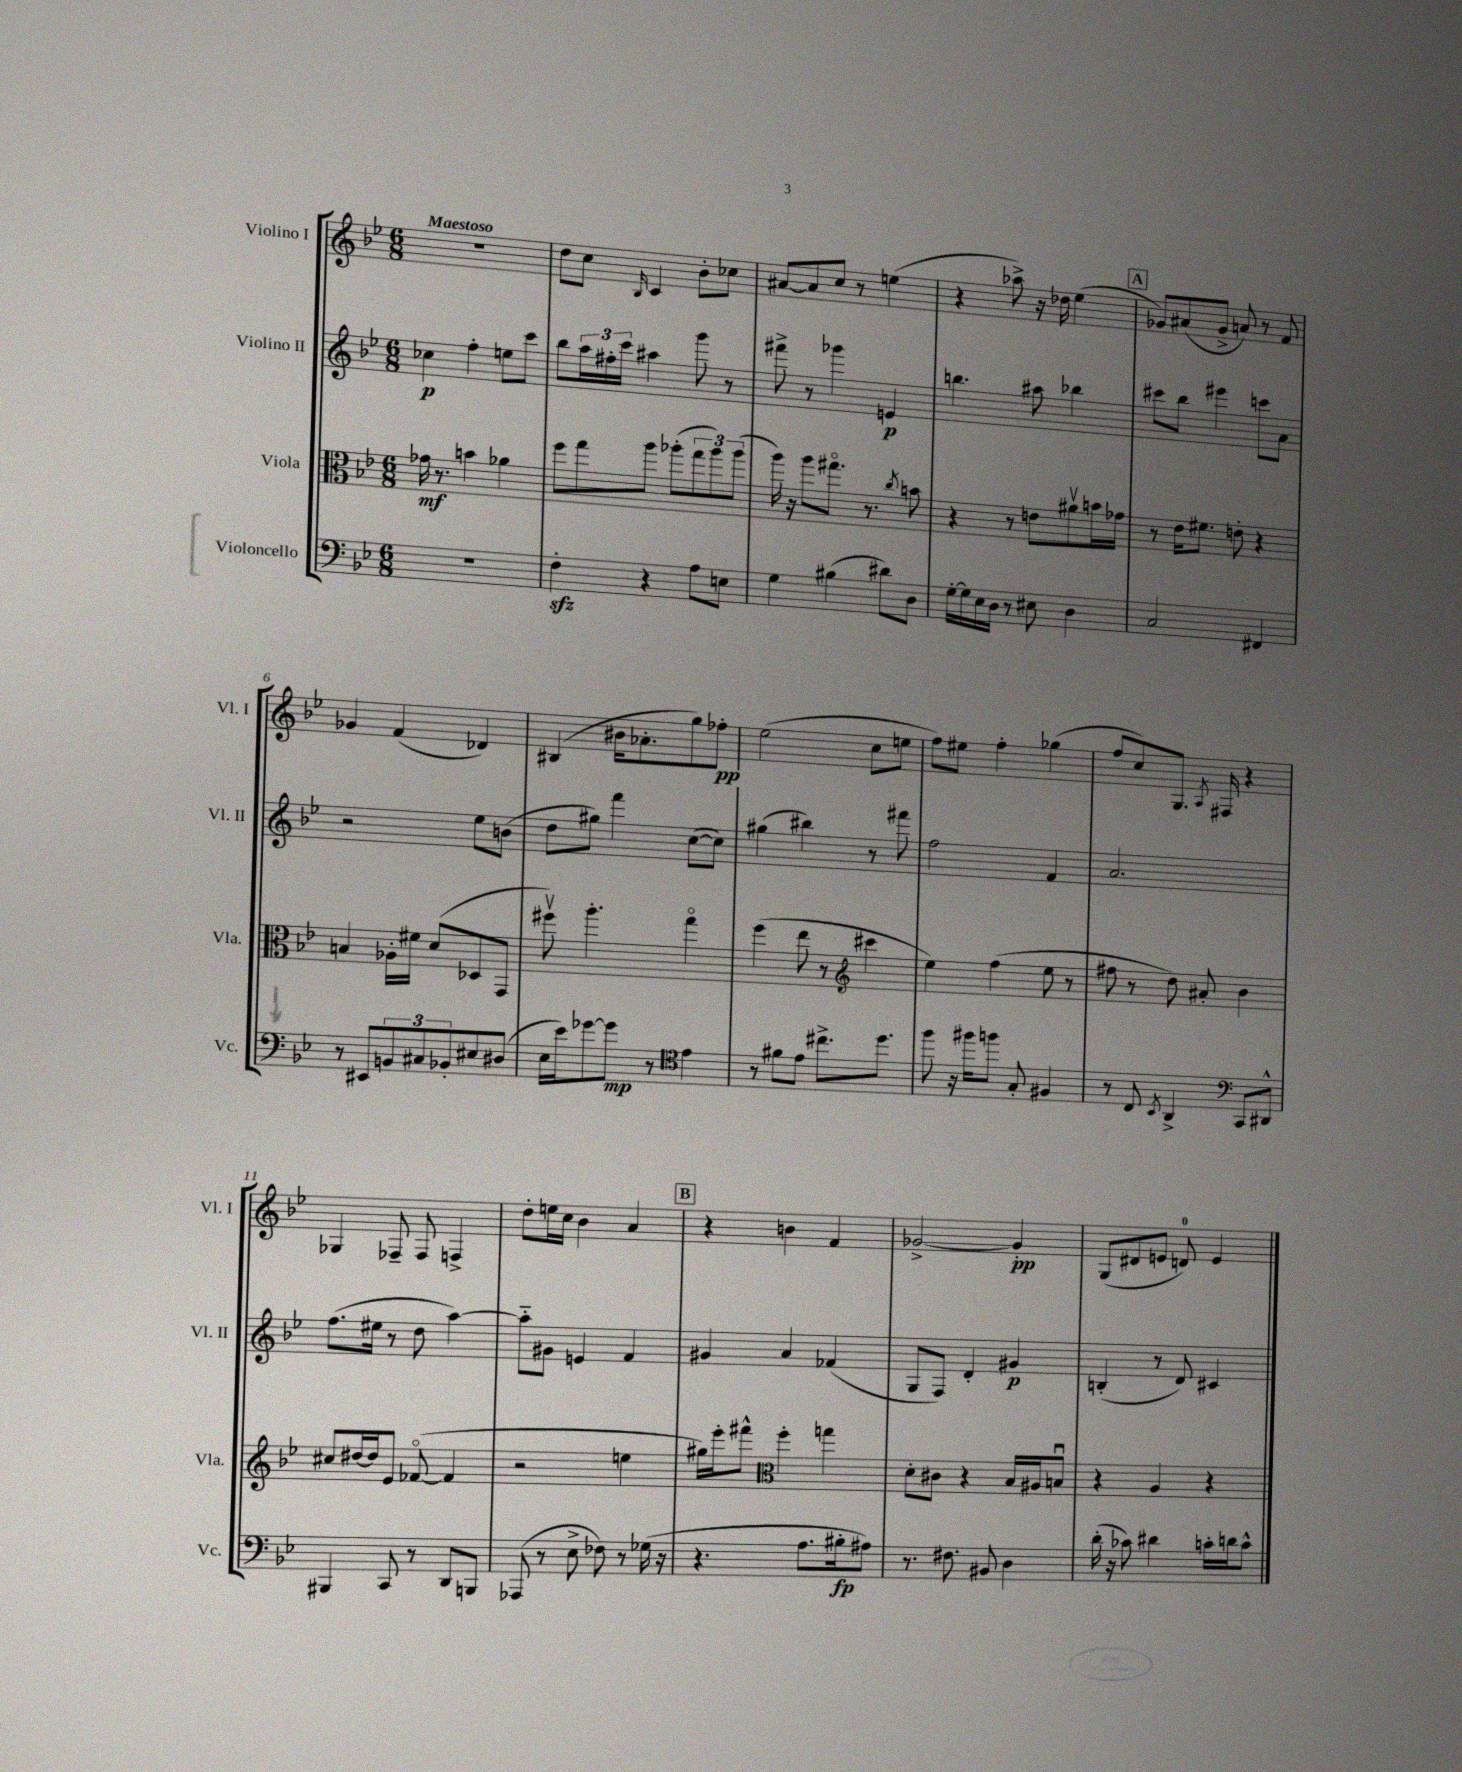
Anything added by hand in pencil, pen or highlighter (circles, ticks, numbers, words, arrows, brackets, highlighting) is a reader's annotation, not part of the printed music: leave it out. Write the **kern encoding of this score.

**kern	**dynam	**kern	**dynam	**kern	**dynam	**kern	**dynam
*part4	*part4	*part3	*part3	*part2	*part2	*part1	*part1
*staff4	*staff4	*staff3	*staff3	*staff2	*staff2	*staff1	*staff1
*I"Violoncello	*	*I"Viola	*	*I"Violino II	*	*I"Violino I	*
*I'Vc.	*	*I'Vla.	*	*I'Vl. II	*	*I'Vl. I	*
*clefF4	*	*clefC3	*	*clefG2	*	*clefG2	*
*k[b-e-]	*	*k[b-e-]	*	*k[b-e-]	*	*k[b-e-]	*
*M6/8	*	*M6/8	*	*M6/8	*	*M6/8	*
=1	=1	=1	=1	=1	=1	=1	=1
!	!	!	!	!	!	!LO:TX:a:B:t=Maestoso	!
2.r	.	16g-X\	mf	4cc-X\	p	2.r	.
.	.	8.r	.	.	.	.	.
.	.	4bn\	.	4ff'\	.	.	.
.	.	4a-X\	.	8een\L	.	.	.
.	.	.	.	8ccc\J	.	.	.
=2	=2	=2	=2	=2	=2	=2	=2
4Fzz'\	.	8ff\L	.	8bb-\L	.	8dd\L	.
.	.	8gg\	.	24aa\L	.	8cc\J	.
.	.	.	.	24ff#X'\	.	.	.
.	.	.	.	24ccc\JJ	.	.	.
.	.	.	.	.	.	16qqB-/	.
4r	.	8aa\J	.	4aa#X\	.	4c/	.
.	.	(8aa-X'\L	.	.	.	.	.
8A\L	.	12gg\	.	8ggg\	.	8b-'\L	.
.	.	12aa-\)	.	.	.	.	.
8En\J	.	.	.	8r	.	8cc-X\J	.
.	.	(12aa-\J	.	.	.	.	.
=3	=3	=3	=3	=3	=3	=3	=3
4G\	.	16aa\)	.	8fff#X^\	.	[8a#X/L	.
.	.	16r	.	.	.	.	.
.	.	8aa\L	.	8r	.	8a#/]	.
(4B#X\	.	8.gg#X\J	.	4ggg-X\	.	8cc/J	.
.	.	.	.	.	.	8r	.
.	.	8.r	.	.	.	.	.
8d#X\L)	.	.	.	4en/	p	(4een\	.
.	.	8qcc/	.	.	.	.	.
8D\J	.	8bn\	.	.	.	.	.
=4	=4	=4	=4	=4	=4	=4	=4
[16G'\LL	.	4r	.	4.bbn\	.	4r	.
16G\]	.	.	.	.	.	.	.
16E-\	.	.	.	.	.	.	.
16D\JJ	.	.	.	.	.	.	.
8r	.	8r	.	.	.	8aa-X^\)	.
8E#X\	.	8en\L	.	8aa#X\	.	16r	.
.	.	.	.	.	.	16dd-X\	.
4D\	.	8a#Xv\	.	4bb-X\	.	(4ee-\	.
.	.	16bn\L	.	.	.	.	.
.	.	16g-X\JJ	.	.	.	.	.
!!LO:REH:place=s1:t=A
=5	=5	=5	=5	=5	=5	=5	=5
2C/	.	8r	.	8ccc#X\L	.	8g-X/L)	.
.	.	16e-\KL	.	8bb-\J	.	(8a#X/	.
.	.	8.f#X\J	.	.	.	.	.
.	.	.	.	4eee#X\	.	8g-^/J	.
.	.	8en'\	.	.	.	8an/)	.
4FF#X/	.	4r	.	8cccn\L	.	8r	.
.	.	.	.	8a\J	.	8f/	.
!!LO:LB:g=z
=6	=6	=6	=6	=6	=6	=6	=6
8r	.	4Bn/	.	2r	.	4g-X/	.
8EE#X/L	.	.	.	.	.	.	.
12BBn/	.	16A-X'\LL	.	.	.	(4f/	.
.	.	16f#X\JJ	.	.	.	.	.
12C#X/	.	.	.	.	.	.	.
.	.	(8d/L	.	.	.	.	.
12BB-X'/	.	.	.	.	.	.	.
8E#X/	.	8D-X/	.	8ee-\L	.	4d-X/)	.
(8D#X/J	.	8GG/J	.	(8bn\J	.	.	.
=7	=7	=7	=7	=7	=7	=7	=7
16E-\LL	.	8ff#Xv\)	.	8dd\L	.	(4B#X/	.
16e-\J)	.	.	.	.	.	.	.
[8g-X\	.	4.aa'\	.	8gg#X\J)	.	.	.
8g-\J]	mp	.	.	4fff\	.	16b#X\KL	.
.	.	.	.	.	.	8.a-X'\	.
8r	.	.	.	.	.	.	.
*clefC4	*	*	*	*	*	*	*
4e-\	.	4gg\	.	([8cc\L	.	8gg\)	.
.	.	.	.	8cc\J])	.	8ff-X'\J	pp
=8	=8	=8	=8	=8	=8	=8	=8
8r	.	(4ff\	.	(4gg#X\	.	(2ee-\	.
8f#X\L	.	.	.	.	.	.	.
8e-\J	.	8ee-\	.	4bb#X\)	.	.	.
8.cc#X^\L	.	8r	.	.	.	.	.
*	*	*clefG2	*	*	*	*	*
.	.	4ccc#X\	.	8r	.	8cc\L	.
8.dd\J	.	.	.	.	.	.	.
.	.	.	.	8fff#X\	.	8een\J	.
=9	=9	=9	=9	=9	=9	=9	=9
8ff\	.	4ee-\)	.	2ff\	.	8ff\L)	.
16r	.	.	.	.	.	8ee#X\J	.
16ff#X\KL	.	.	.	.	.	.	.
8ffn\J	.	(4ff\	.	.	.	4ff'\	.
8G'/	.	.	.	.	.	.	.
4F#X/	.	8ee-\	.	4f/	.	(4gg-X\	.
.	.	8r	.	.	.	.	.
=10	=10	=10	=10	=10	=10	=10	=10
8r	.	8ff#X\	.	2.a/	.	8ff/L	.
8C/	.	8r	.	.	.	8cc/)	.
8qBB-/	.	.	.	.	.	.	.
4AA^/	.	8dd\)	.	.	.	8.G/J	.
.	.	8a#X'/	.	.	.	.	.
.	.	.	.	.	.	8qA/	.
.	.	.	.	.	.	16F#X/	.
*clefF4	*	*	*	*	*	*	*
8CC/L	.	4b-\	.	.	.	4r	.
8DD#X^^/J	.	.	.	.	.	.	.
!!LO:LB:g=z
=11	=11	=11	=11	=11	=11	=11	=11
4BBB#X/	.	8cc#X/L	.	(8.ff\L	.	4G-X/	.
.	.	[16dd#X/L	.	.	.	.	.
.	.	16dd#/J]	.	16ee#X\Jk	.	.	.
8CC/	.	8e-/J	.	8r	.	8F-X~/	.
8r	.	([8f-X/	.	8dd\	.	8F-/	.
8DD/L	.	4f-/]	.	[4aa\)	.	4Fn^/	.
8BBBn/J	.	.	.	.	.	.	.
=12	=12	=12	=12	=12	=12	=12	=12
(8AAA-X/	.	2r	.	8aa\L]	.	8dd'\L	.
8r	.	.	.	8g#X\J	.	16een\L	.
.	.	.	.	.	.	16cc\JJ	.
8E-^\	.	.	.	4en/	.	4b-\	.
8F-X\)	.	.	.	.	.	.	.
8r	.	4een\	.	4f/	.	4a/	.
(16G-X\	.	.	.	.	.	.	.
16r	.	.	.	.	.	.	.
!!LO:REH:place=s1:t=B
=13	=13	=13	=13	=13	=13	=13	=13
4.r	.	16gg#X\LL)	.	4g#X/	.	4r	.
.	.	16eee-'\J	.	.	.	.	.
.	.	8fff#X^^\J	.	.	.	.	.
*	*	*clefC3	*	*	*	*	*
.	.	4ff'\	.	4a/	.	4bn\	.
8.A\L	.	.	.	.	.	.	.
.	.	4ggn\	.	(4f-X/	.	4f/	.
16B#X'\k	fp	.	.	.	.	.	.
8A#X\J)	.	.	.	.	.	.	.
=14	=14	=14	=14	=14	=14	=14	=14
8.r	.	8d'\L	.	8G/L	.	[2g-X^/	.
.	.	8c#X\J	.	8F/J)	.	.	.
8.F#X\	.	.	.	.	.	.	.
.	.	4r	.	4d'/	.	.	.
8BB#X/	.	.	.	.	.	.	.
4D\	.	16B-/LL	.	4g#X/	p	4g-'/]	pp
.	.	16A#X/J	.	.	.	.	.
.	.	8Bnu/J	.	.	.	.	.
=15	=15	=15	=15	=15	=15	=15	=15
(16d'\	.	4r	.	(4Bn'/	.	(8G/L	.
16r	.	.	.	.	.	.	.
8c-X\)	.	.	.	.	.	8d#X/	.
4d#X\	.	4A/	.	8r	.	8en/J	.
.	.	.	.	8d/)	.	8dn/)	.
16cn'\LL	.	4r	.	4c#X/	.	4e/	.
16dn\J	.	.	.	.	.	.	.
8c^^\J	.	.	.	.	.	.	.
==	==	==	==	==	==	==	==
*-	*-	*-	*-	*-	*-	*-	*-
